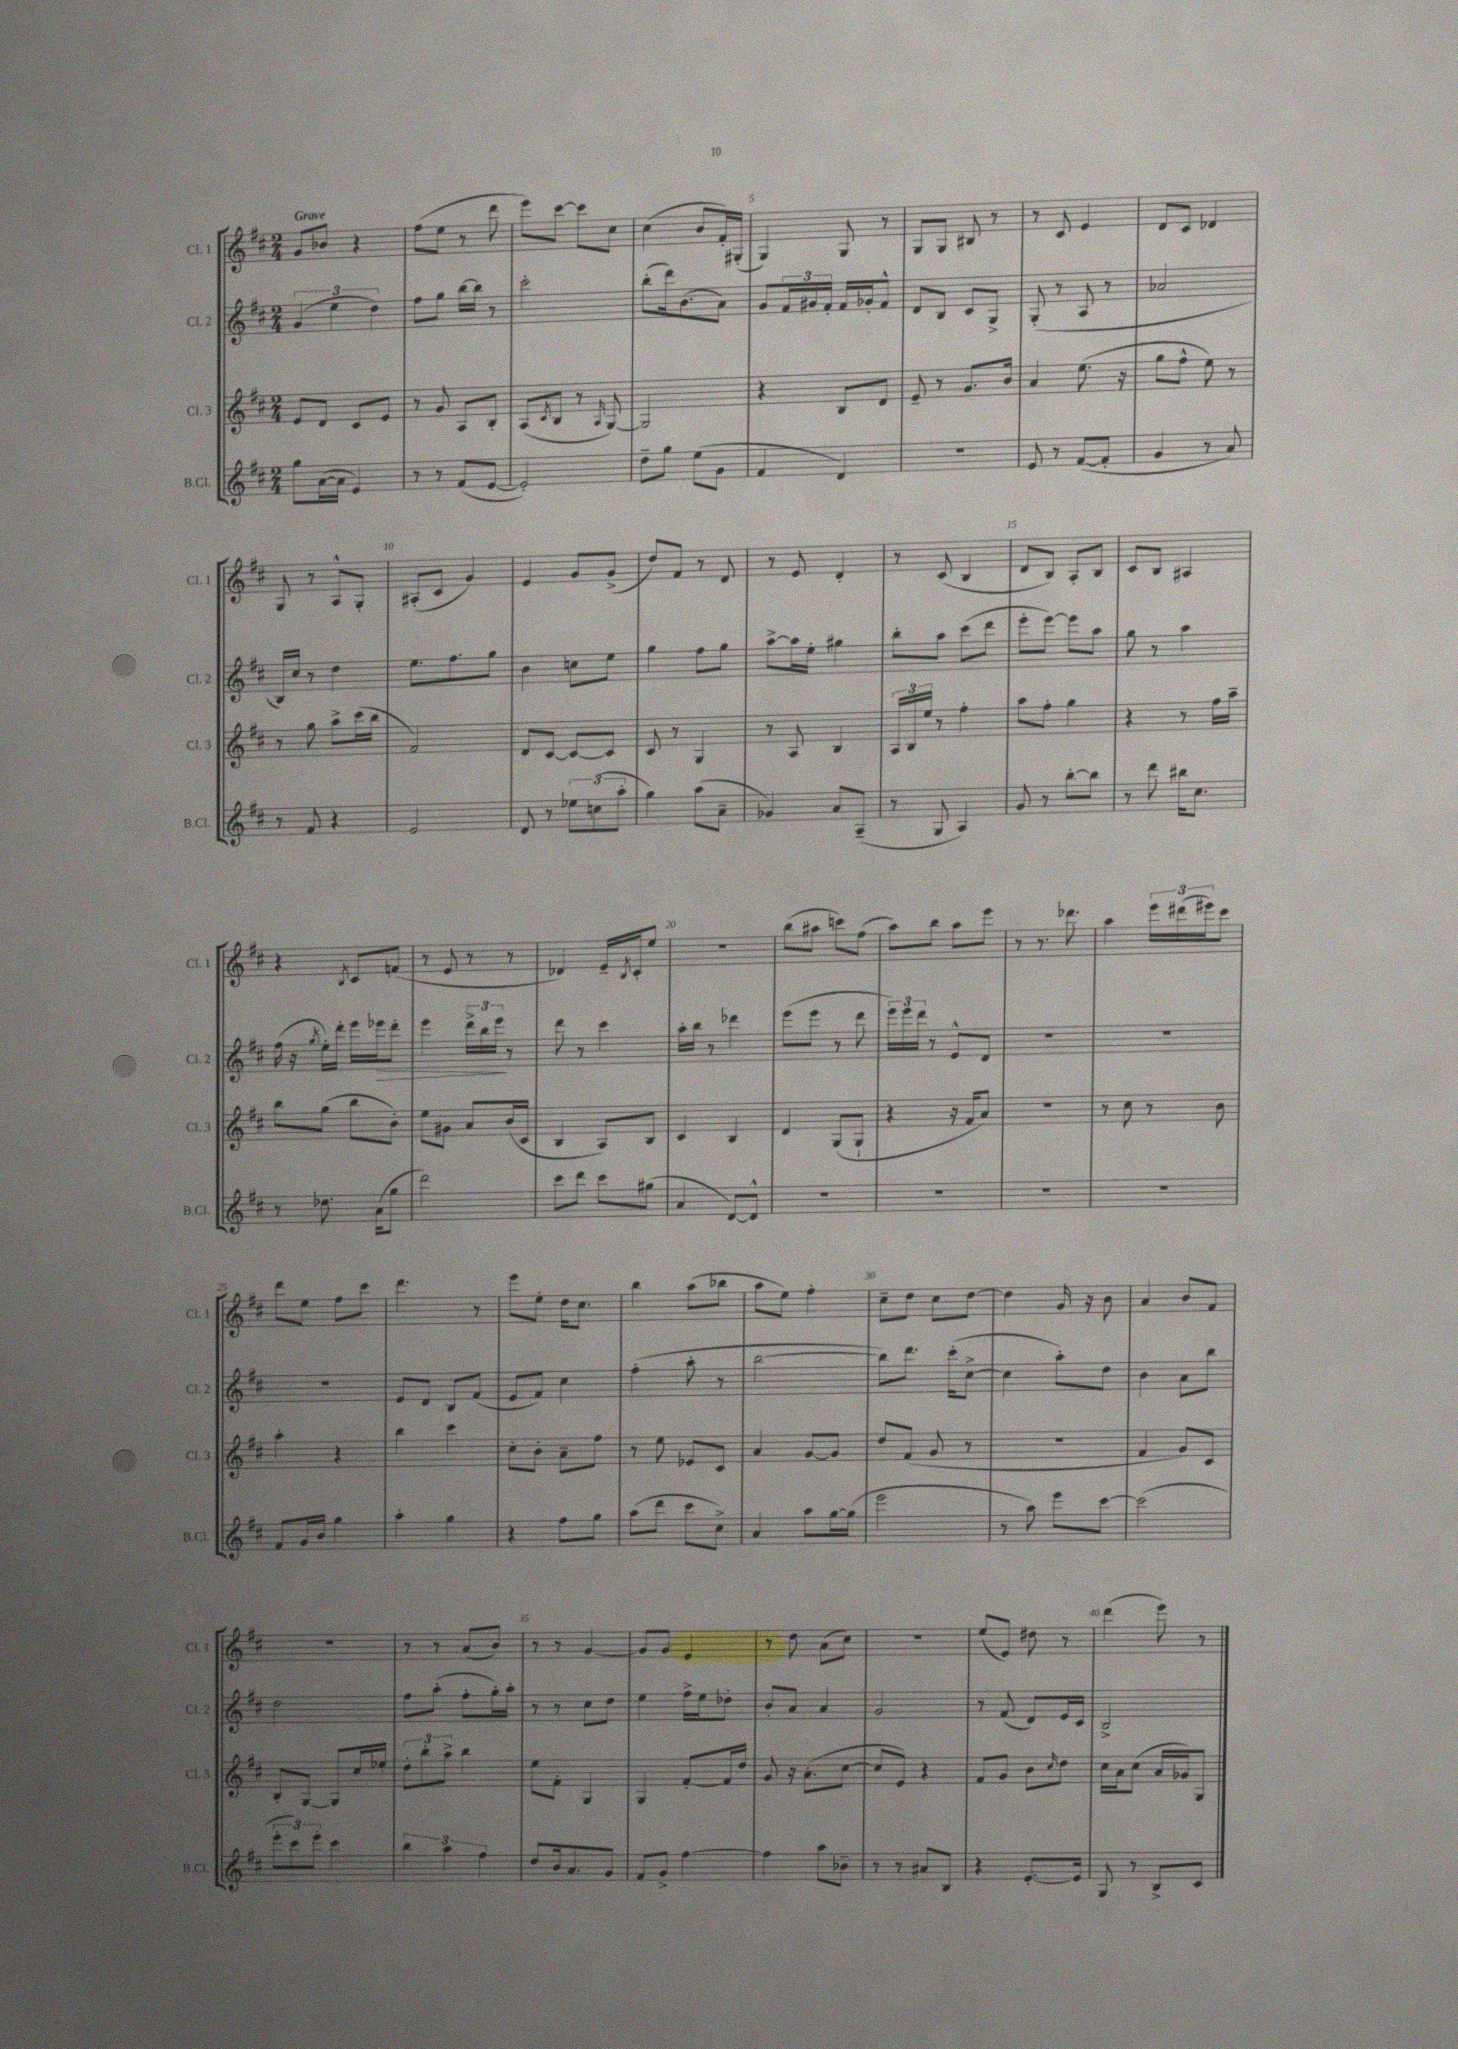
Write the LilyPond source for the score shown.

<<
\new StaffGroup <<
\new Staff = "s0" \with { instrumentName = "Cl. 1" shortInstrumentName = "Cl. 1" } {
    \clef treble \key d \major \numericTimeSignature \time 2/4 \tempo "Grave"
    g'8 bes'8 r4 |
    fis''8( e''8 r8 d'''8 |
    e'''8) cis'''8~ cis'''8 cis''8 |
    cis''4( b'8 fis'16-.) gis16-.( |
    g4) g8 r8 |
    g8 g8 bis8 r8 |
    r8 cis'8 e'4 |
    d'8 cis'8 des'4 |
    g8 r8 a8-^ g8-. |
    ais8-.( cis'8 g'4) |
    e'4 g'8 g'8->( |
    d''8) fis'8 r8 d'8 |
    r8 e'8 d'4-. |
    r8 cis'8( b4 |
    d'8 b8) a8-. b8 |
    cis'8 b8 ais4 |
    r4 \acciaccatura { b8 } cis'8 f'8( |
    r8 e'8 r8 r8 |
    des'4) e'16-- \acciaccatura { b8 } cis'16-. e''8 |
    r2 |
    b''8( ais''8 c'''8) fis''8( |
    a''8) b''8 a''8 e'''8 |
    r8 r8. des'''8. |
    a''4 \tuplet 3/2 { e'''16 dis'''16( eis'''16) } cis'''8 |
    d'''8 e''8 fis''8 cis'''8 |
    d'''4. r8 |
    e'''8 e''8-. d''16 cis''8. |
    b''4 a''8( bes''8 |
    a''8 e''8) fis''4-. |
    cis''8-- d''8 cis''8 d''8~ |
    d''4 g'16 r16 b'8 |
    a'4 b'8 fis'8 |
    R2 |
    r8 r8 a'8( b'8) |
    r8 r8 g'4~ |
    g'8 g'8 e'4 |
    r8 d''8 a'8( cis''8) |
    R2 |
    e''8( e'8) dis''8 r8 |
    d'''4( e'''8) r8 \bar "|." |
}
\new Staff = "s1" \with { instrumentName = "Cl. 2" shortInstrumentName = "Cl. 2" } {
    \clef treble \key d \major \numericTimeSignature \time 2/4
    \tuplet 3/2 { g'4( e''4 d''4) } |
    fis''8 g''8 b''16~ b''16 r8 |
    cis'''2-. |
    b''8-.( d'''16) b'8.( a'8) |
    g'8 \tuplet 3/2 { fis'16 gis'16 fis'16-. } fis'16 ges'16-. fis'8-^ |
    d'8 b8 cis'8 g8-> |
    g8-.( r8 a8 r8 |
    aes'2 |
    b16) cis''16 r8 d''4 |
    e''8. fis''8. g''8 |
    b'4 c''8 e''8 |
    g''4 fis''8 g''8 |
    a''8~-> a''16 e''16-. gis''4 |
    b''8-. a''8 cis'''8( d'''8 |
    e'''8-. e'''8~) e'''8 a''8 |
    g''8 r8 a''4 |
    fis''16( r16 \acciaccatura { g''8 } e''16-.) d'''16-. e'''16 ees'''16\> d'''8-. |
    e'''4 \tuplet 3/2 { d'''16-> b''16 e'''16\! } r8 |
    d'''8 r8 cis'''4 |
    a''16-. b''16 r8 des'''4 |
    e'''8( e'''8 r8 d'''8 |
    \tuplet 3/2 { e'''16) e'''16 d'''16 } r8 e'8-^ d'8 |
    R2 |
    R2 |
    R2 |
    e'8 d'8 b8 fis'8( |
    e'8 fis'8) cis''4 |
    fis''4-.( a''8-. r8 |
    b''2~ |
    b''8) d'''8. cis'''16-.( cis''8~-> |
    cis''4 a''8-.) d''8 |
    b'4 a'8 b''8 |
    d''2 |
    fis''8 a''8-.( fis''8-. g''16-.) a''16-. |
    r8 r8 cis''8 d''8 |
    e''4 fis''16-> e''16 des''8-. |
    b'8-. a'8 a'4 |
    g'2 |
    r8 fis'8( d'8) e'16 cis'16 |
    b2-> \bar "|." |
}
\new Staff = "s2" \with { instrumentName = "Cl. 3" shortInstrumentName = "Cl. 3" } {
    \clef treble \key d \major \numericTimeSignature \time 2/4
    e'8 d'8 cis'8 e'8 |
    r8 g'8 a8 b8-. |
    a8( \acciaccatura { cis'8 } b8 r8 \grace { a16 } g8~) |
    g2 |
    r4 b8 d'8 |
    e'8-- r8 g'8. b'16 |
    a'4 e''8.( r16 |
    g''8 fis''8-^ e''8) r8 |
    r8 g''8 a''8-> cis'''16( b''16 |
    fis'2) |
    d'8 cis'8~ cis'8~ cis'8 |
    cis'8 r8 g4 |
    r8 a8 b4 |
    \tuplet 3/2 { a16 b16 e''16 } r8 fis''4-. |
    a''8 fis''8-. g''4 |
    r4 r8 fis''16 a''16-- |
    b''8 g''8( b''8 b'8-.) |
    e''8 gis'8 a'8 b'16( cis'16 |
    b4 a8) b8 |
    cis'4 b4 |
    d'4 g8( g8-! |
    r4 r16 fis'16 a'8) |
    r2 |
    r8 cis''8 r8 b'8 |
    a''4-. r4 |
    b''4 cis'''4 |
    cis''8-. b'8-. a'8-- fis''8 |
    r8 e''8 ees'8 cis'8 |
    a'4 g'8~ g'8 |
    d''8 fis'8( g'8 r8 |
    r2 |
    fis'4 g'8) cis'8 |
    b8-. g8~ g8 cis''16 ees''16-. |
    \tuplet 3/2 { d''8-. b''8-. a''8-> } b''4 |
    e''8 fis'8-. g4 |
    g4 fis'8~-. fis'16 d''16 |
    g'8 r16 a'8.-.( cis''8~ |
    cis''8 e'8) r4 |
    fis'8 g'8 b'8 \grace { cis''16 } d''8 |
    cis''16 a'16 cis''8( a'16 ges'16) g8 \bar "|." |
}
\new Staff = "s3" \with { instrumentName = "B.Cl." shortInstrumentName = "B.Cl." } {
    \clef treble \key d \major \numericTimeSignature \time 2/4
    g''8 a'16~( a'16 e'4) |
    r8 r8 fis'8( e'8~ |
    e'2-.) |
    d''8-- g''8 e''8( g'8 |
    fis'4 d'4) |
    R2 |
    e'8 r8 fis'8~( fis'8-. |
    g'4 r8 a'8) |
    r8 fis'8 r4 |
    e'2 |
    d'8 r8 \tuplet 3/2 { ees''8 c''8( a''8-. } |
    g''4) a''8( a'8-- |
    ges'4) a'8 a8--( |
    r8 g8 a4) |
    g'8 r8 b''8~-. b''8 |
    r8 d'''8 bis''16 cis''8. |
    r8 des''8. a'16( g''8 |
    d'''2) |
    cis'''8 d'''8 cis'''8 gis''8( |
    a'4 d'8~) d'8-^ |
    R2 |
    R2 |
    R2 |
    R2 |
    fis'8 g'16 b'16 g''4 |
    a''4-. g''4 |
    r4 fis''8 g''8 |
    a''8( d'''8 cis'''8 cis''8->) |
    a'4 a''8 g''16~ g''16( |
    e'''2 |
    r8 a''8) e'''8 cis'''8~ |
    cis'''2( |
    \tuplet 3/2 { e'''8-. cis'''8) e'''8-. } cis'''4 |
    \tuplet 3/2 { b''4 a''4 fis''4 } |
    d''8 b'16 a'8. g'8 |
    fis'8 g'8-> fis''4~ |
    fis''4 a''8 bes'8-- |
    r8 r8 ais'8 b8 |
    r4 e'8.~-. e'16 |
    g8 r8 b8-> cis'8 \bar "|." |
}
>>
>>
\layout { \context { \Score \override BarNumber.break-visibility = ##(#f #t #t) barNumberVisibility = #(every-nth-bar-number-visible 5) } }
